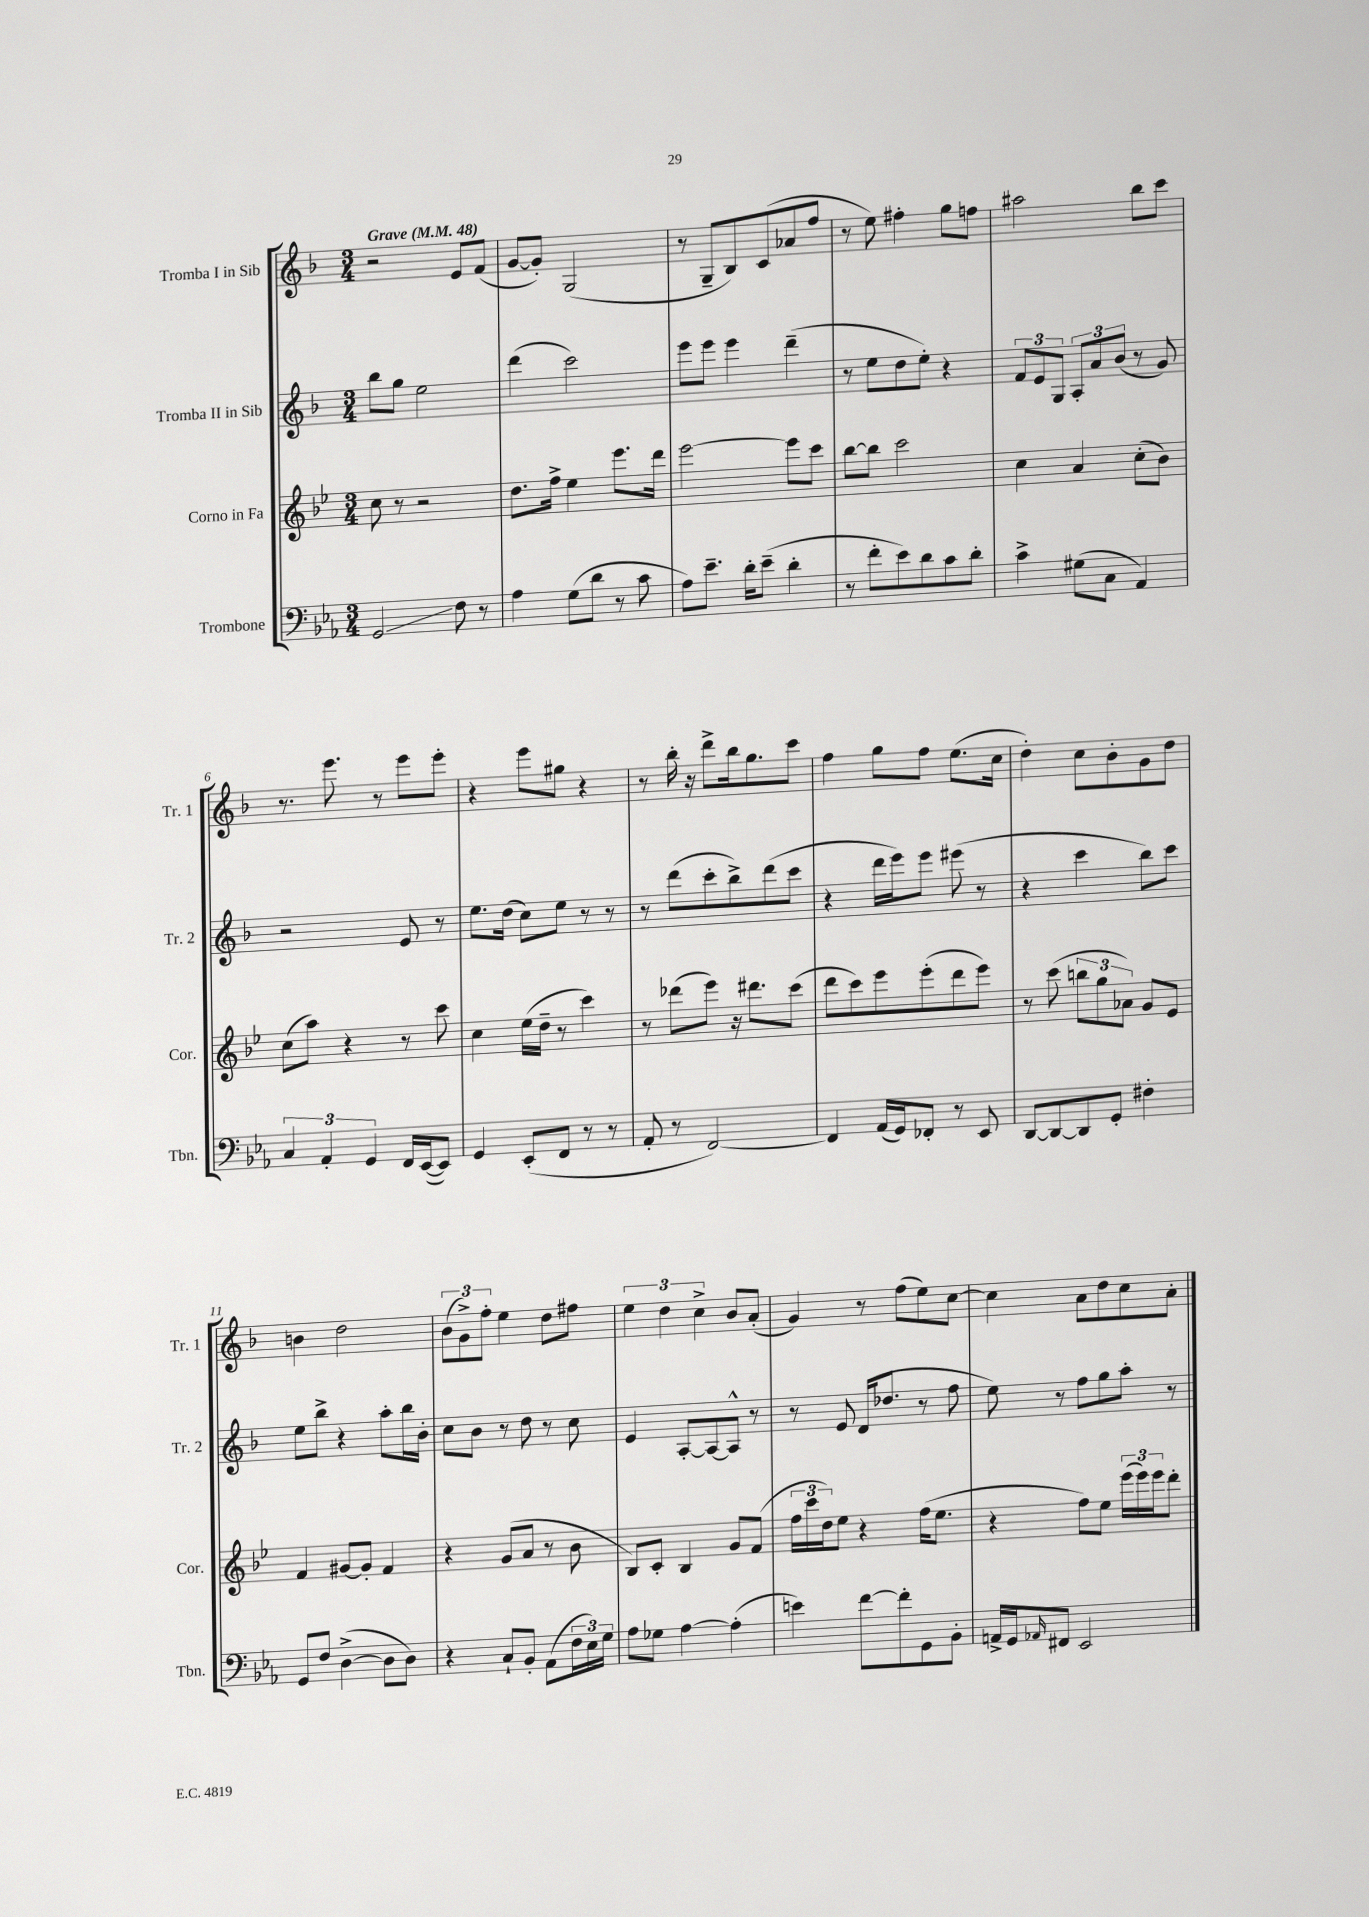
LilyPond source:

<<
\new StaffGroup <<
\new Staff = "s0" \with { instrumentName = "Tromba I in Sib" shortInstrumentName = "Tr. 1" } {
    \clef treble \key f \major \numericTimeSignature \time 3/4 \tempo "Grave" 4 = 48
    r2 e'8 f'8( |
    g'8~ g'8-.) g2( |
    r8 g8-- bes8) c'8( aes'8 f''8 |
    r8 e''8) fis''4-. g''8 f''8 |
    ais''2 bes''8 c'''8 |
    r8. e'''8. r8 e'''8 e'''8-. |
    r4 e'''8 gis''8 r4 |
    r8 bes''16-. r16 d'''8-> bes''16 g''8. c'''8 |
    f''4 g''8 f''8 e''8.( c''16 |
    d''4-.) c''8 bes'8-. g'8 d''8 |
    b'4 d''2 |
    \tuplet 3/2 { bes'8( g'8->) f''8-. } e''4 d''8 fis''8 |
    \tuplet 3/2 { e''4 d''4 c''4-> } bes'8 a'8-.( |
    g'4) r8 f''8( e''8) c''8~ |
    c''4 a'8 d''8 c''8 a'8-. \bar "|." |
}
\new Staff = "s1" \with { instrumentName = "Tromba II in Sib" shortInstrumentName = "Tr. 2" } {
    \clef treble \key f \major \numericTimeSignature \time 3/4
    bes''8 g''8 e''2 |
    d'''4( c'''2) |
    e'''8 e'''8 e'''4 d'''4--( |
    r8 e''8 d''8 e''8-.) r4 |
    \tuplet 3/2 { f'8 e'8 g8 } \tuplet 3/2 { a8-. a'8 bes'8( } r8 g'8) |
    r2 e'8 r8 |
    e''8. d''16( c''8) e''8 r8 r8 |
    r8 d'''8( c'''8-. bes''8->) d'''8( c'''8 |
    r4 d'''16 e'''16) e'''8 eis'''8( r8 |
    r4 c'''4 bes''8) c'''8 |
    e''8 bes''8-> r4 a''8-. bes''16 bes'16-. |
    c''8 bes'8 r8 d''8 r8 c''8 |
    e'4 a8~-. a8~ a8-^ r8 |
    r8 e'8 d'16( des''8. r8 f''8 |
    e''8) r8 f''8 g''8 a''8-. r8 \bar "|." |
}
\new Staff = "s2" \with { instrumentName = "Corno in Fa" shortInstrumentName = "Cor." } {
    \clef treble \key bes \major \numericTimeSignature \time 3/4
    c''8 r8 r2 |
    d''8. f''16-> ees''4 ees'''8. d'''16 |
    ees'''2~ ees'''8 c'''8 |
    bes''8~ bes''8 c'''2 |
    c''4 a'4 c''8-.( bes'8) |
    c''8( a''8) r4 r8 c'''8 |
    c''4 ees''16( d''16-- r8 c'''4) |
    r8 des'''8( ees'''8) r16 dis'''8. c'''8( |
    d'''8 c'''8) ees'''8 ees'''8-.( d'''8 ees'''8) |
    r8 c'''8( \tuplet 3/2 { b''8 g''8 aes'8) } g'8 ees'8 |
    f'4 gis'8~ gis'8-. f'4 |
    r4 g'8( a'8 r8 bes'8 |
    bes8) c'8-. bes4 g'8 f'8( |
    \tuplet 3/2 { f''16 c'''16 d''16) } ees''8 r4 f''16( ees''8. |
    r4 f''8) ees''8 \tuplet 3/2 { ees'''16( ees'''16) ees'''16 } d'''8-. \bar "|." |
}
\new Staff = "s3" \with { instrumentName = "Trombone" shortInstrumentName = "Tbn." } {
    \clef bass \key ees \major \numericTimeSignature \time 3/4
    g,2\glissando f8 r8 |
    aes4 g8( d'8 r8 c'8 |
    aes8) ees'8.-- d'16-. ees'8--( d'4-. |
    r8 f'8-. ees'8) d'8 c'8 d'8-. |
    c'4-> gis8( c8 aes,4) |
    \tuplet 3/2 { c4 aes,4-. g,4 } f,16 ees,16~( ees,8) |
    g,4 ees,8-.( f,8 r8 r8 |
    aes,8-. r8 f,2~) |
    f,4 aes,16( g,16) fes,8-. r8 ees,8 |
    d,8~ d,8~ d,8 g,8-. fis4-. |
    g,8 f8 d4~->( d8 d8) |
    r4 c8-! bes,8-. aes,8( \tuplet 3/2 { f16 ees16) g16 } |
    aes8 ges8 aes4~ aes4-.( |
    e'4) f'8~ f'8-. g,8 bes,8-. |
    a,16-> g,16 \grace { aes,16 } fis,8 ees,2 \bar "|." |
}
>>
>>
